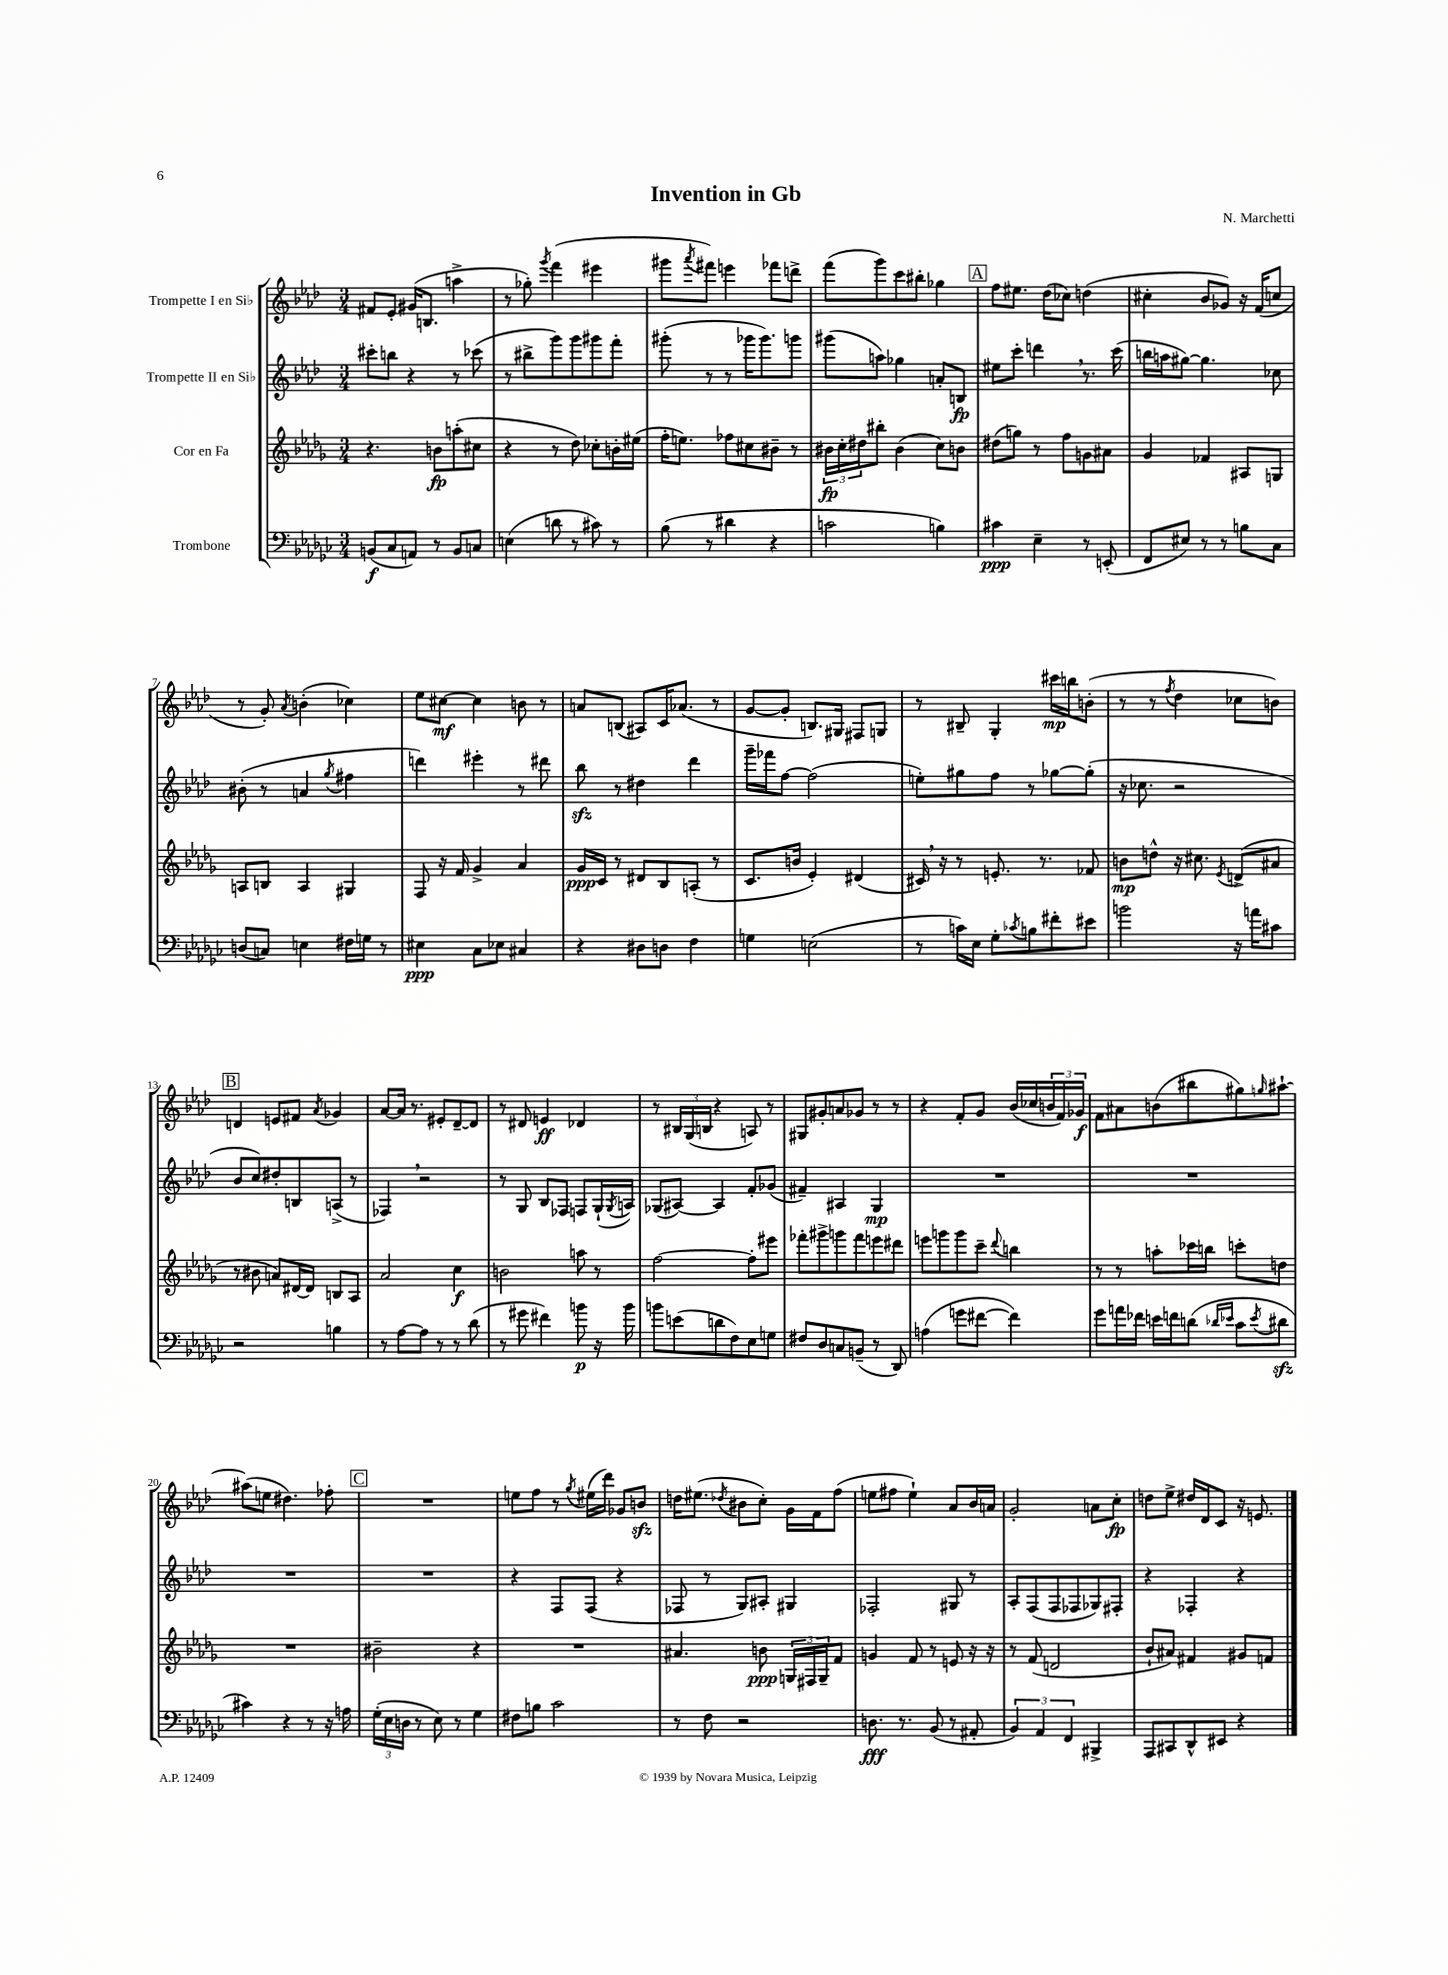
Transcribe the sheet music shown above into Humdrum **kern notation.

**kern	**kern	**kern	**kern
*staff4	*staff3	*staff2	*staff1
*clefF4	*clefG2	*clefG2	*clefG2
*k[b-e-a-d-g-c-]	*k[b-e-a-d-g-]	*k[b-e-a-d-]	*k[b-e-a-d-]
*M3/4	*M3/4	*M3/4	*M3/4
(8BB	4.r	8ccc#'	8f#
8C-	.	8bb	8e-'
8AA)	.	4r	(16g#
.	.	.	8.B
8r	8b	.	.
8BB	(8aa'	8r	4aa^
8C	8cc#	(8ccc-	.
=	=	=	=
(4E	4r	8r	8r
.	.	8bb#^	8gg-')
.	.	.	8qggg
8d	8r	8ggg)	(4fff
8r	8dd-)	8ggg	.
8c#)	8cc-'	8ggg#	4eee#
8r	16b'	8fff'	.
.	(16ee#	.	.
=	=	=	=
(8B-	16ff'	(8ggg#'	8ggg#
.	8.ee)	.	.
.	.	.	8qaaa-
8r	.	8r	8fff#)
4d#	8ff-	8r	4eee
.	8cc#	16ggg-	.
.	.	8.ggg-)	.
4r	8b#~	.	8fff-
.	8r	8ggg	8ddd^
=	=	=	=
2c	24b#	(8ggg#	(8fff
.	24cc'	.	.
.	24dd#	.	.
.	8bb#'	8aa)	8ggg)
.	(4b#	4gg-	8ccc
.	.	.	8bb#'
4B)	8cc)	8a'	4gg-
.	8b	8B	.
=	=	=	=
4c#	(8dd#	8ee#	8ff
.	8gg)	8ccc'	8.ee#
4E-~	8r	4ddd	.
.	.	.	(16dd-
.	8ff	.	8cc-)
8r	8g	8.r	(4dd
(8EE'	8a#	.	.
.	.	(16ccc	.
=	=	=	=
8FF	4g-	16bb	4cc#'
.	.	16aa	.
8E#)	.	[8gg#)	.
8r	4f-	4.gg#]	8b-
8r	.	.	8g-)
8B	8A#	.	16r
.	.	.	(16f
8C-	8G	8cc-	8cc
=	=	=	=
(8D	8A	(8b#'	8r
8C)	8B	8r	8g')
.	.	.	8qa-
4E	4A	4a	(4b'
.	.	8qgg	.
16F#	4G#	4ff#	4cc-)
16G	.	.	.
8r	.	.	.
=	=	=	=
4E#	8F	4ddd)	8ee-
.	16r	.	[8cc#
.	16f	.	.
8C-	4g-^	4eee#'	4cc#]
8E-	.	.	.
4C#	4a-	8r	8b
.	.	8ddd#	8r
=	=	=	=
4r	16g-	8bb-	8a
.	16c	.	.
.	8r	8r	(8B
8D#	8d#	4dd#	8A#)
8D	8B-	.	16c
.	.	.	(8.a-
4F	(8A'	4ddd-	.
.	8r	.	8r
=	=	=	=
4G	8.c	16ggg~	[8g
.	.	16fff-	.
.	.	[8ff	8g']
.	16b	.	.
(2E	4e-')	(2ff]	8.B)
.	.	.	16G#
.	(4d#	.	8F#
.	.	.	8G
=	=	=	=
8r	16c#)	8ee')	8r
.	16r	.	.
16c)	8r	8gg#	8B#~
16E-	.	.	.
8G-'	8.e'	8ff	4G'
8qc-	.	.	.
8B	.	8r	.
.	8.r	.	.
8f#'	.	[8gg-	16ccc#
.	.	.	16bb
8e#	8f-	(8gg-']	(8b'
=	=	=	=
2b	8b	16r	8r
.	.	8.cc-	.
.	8dd^^	.	8r
.	.	.	8qff
.	16r	2r	4dd-
.	8.cc#	.	.
.	8qe-	.	.
16r	(8d^	.	8cc-
16a	.	.	.
8c#	8a#	.	8b)
=	=	=	=
2r	8r	8b-	4d
.	8b#	8cc)	.
.	8a)	8dd#'	8e
.	[16d#	8B	8f#
.	16d#]	.	.
.	.	.	8qa-
4B	8B	(8A^	4g-
.	8A-	8r	.
=	=	=	=
8r	2a-	4F-)	[8a-
[8A-	.	.	16a-]
.	.	.	8.r
8A-]	.	2r	.
8r	.	.	8e#'
8r	4cc	.	[8d-~
(8d-	.	.	8d-]
=	=	=	=
8r	2b	8r	8r
8g#	.	8G	8d#
4f#)	.	8B-	4e
.	.	8F-	.
8b	8aa	8F	4d-
16r	8r	(16G`	.
.	.	8qG	.
16b	.	16A)	.
=	=	=	=
8b	[2ff	(8G-	8r
(8e	.	[8A#)	24B#
.	.	.	(24G
.	.	.	24B
8d	.	4A#]	4r
8F)	.	.	.
8E-	8ff']	8f'	8A)
8G	8eee#	(8g-	8r
=	=	=	=
8F#	8fff-'	4f#~)	8G#
8D-	8ggg#^	.	8g#'
8C	8ggg	4A#	8a
(8BB~	8fff-	.	8g-
8r	8eee	4G	8r
8DD-)	8ddd#	.	8r
=	=	=	=
(4A	8eee	2.r	4r
.	8ggg	.	.
8g	8ggg	.	8f'
[8f#	8ccc~	.	8g
.	8qqddd-	.	.
4f#])	4bb	.	(16b-
.	.	.	16cc-
.	.	.	24b
.	.	.	24f)
.	.	.	24g-
=	=	=	=
8g-	8r	2.r	8f
16a	8r	.	8a#
16f-	.	.	.
16e	8aa'	.	(8b
16f	.	.	.
(8d	16ccc-	.	8bb#
.	16bb	.	.
16qqd-	.	.	.
16qqe-	.	.	.
8c-	8ccc'	.	8gg#)
8qe-	.	.	16qqgg
8d#	8dd	.	[8aa#`
=	=	=	=
4c#)	2.r	2.r	(8aa#]
.	.	.	8ee
4r	.	.	4.dd#)
8r	.	.	.
16r	.	.	8ff-'
16A	.	.	.
=	=	=	=
(24G-'	2b#~	2.r	2.r
24E-	.	.	.
24D	.	.	.
8r	.	.	.
8E-)	.	.	.
8r	.	.	.
4G-	4r	.	.
=	=	=	=
8F#	2.r	4r	8ee
8B	.	.	8ff
2c-	.	8F	8r
.	.	.	8qgg
.	.	(8F	(16ee#
.	.	.	16ddd-)
.	.	4r	8g-
.	.	.	8b
=	=	=	=
8r	4.a#	8F-	16dd
.	.	.	(8.ee#
8F	.	8r	.
.	.	.	8qdd-
2r	.	8G)	8b#
.	8b	8A#'	8cc')
.	24G	4G#	16g
.	24F#	.	.
.	.	.	16f
.	24G~	.	.
.	8f	.	(8ff
=	=	=	=
8.D	4g	2F-'	8ee
.	.	.	8ff#
8.r	.	.	.
.	8f	.	4ee`)
(8BB-	8r	.	.
8r	8e	8G#	8a-
8AA#'	16r	8r	16b-
.	16r	.	16a
=	=	=	=
6BB-)	8r	8A-'	2g'
.	(8f	(8F	.
6AA-	.	.	.
.	2d	8F	.
6FF	.	.	.
.	.	8F-	.
4BBB#^	.	8G-)	8a
.	.	8F#'	8cc'
=	=	=	=
8AAA-	8b-`	4r	8dd
8CC#	8a#)	.	8ee-^
8DD-^^	4f#	4F-'	16dd#
.	.	.	16d-
8EE#	.	.	8c
4r	8g#	4r	16r
.	.	.	8.e
.	8f	.	.
==	==	==	==
*-	*-	*-	*-
